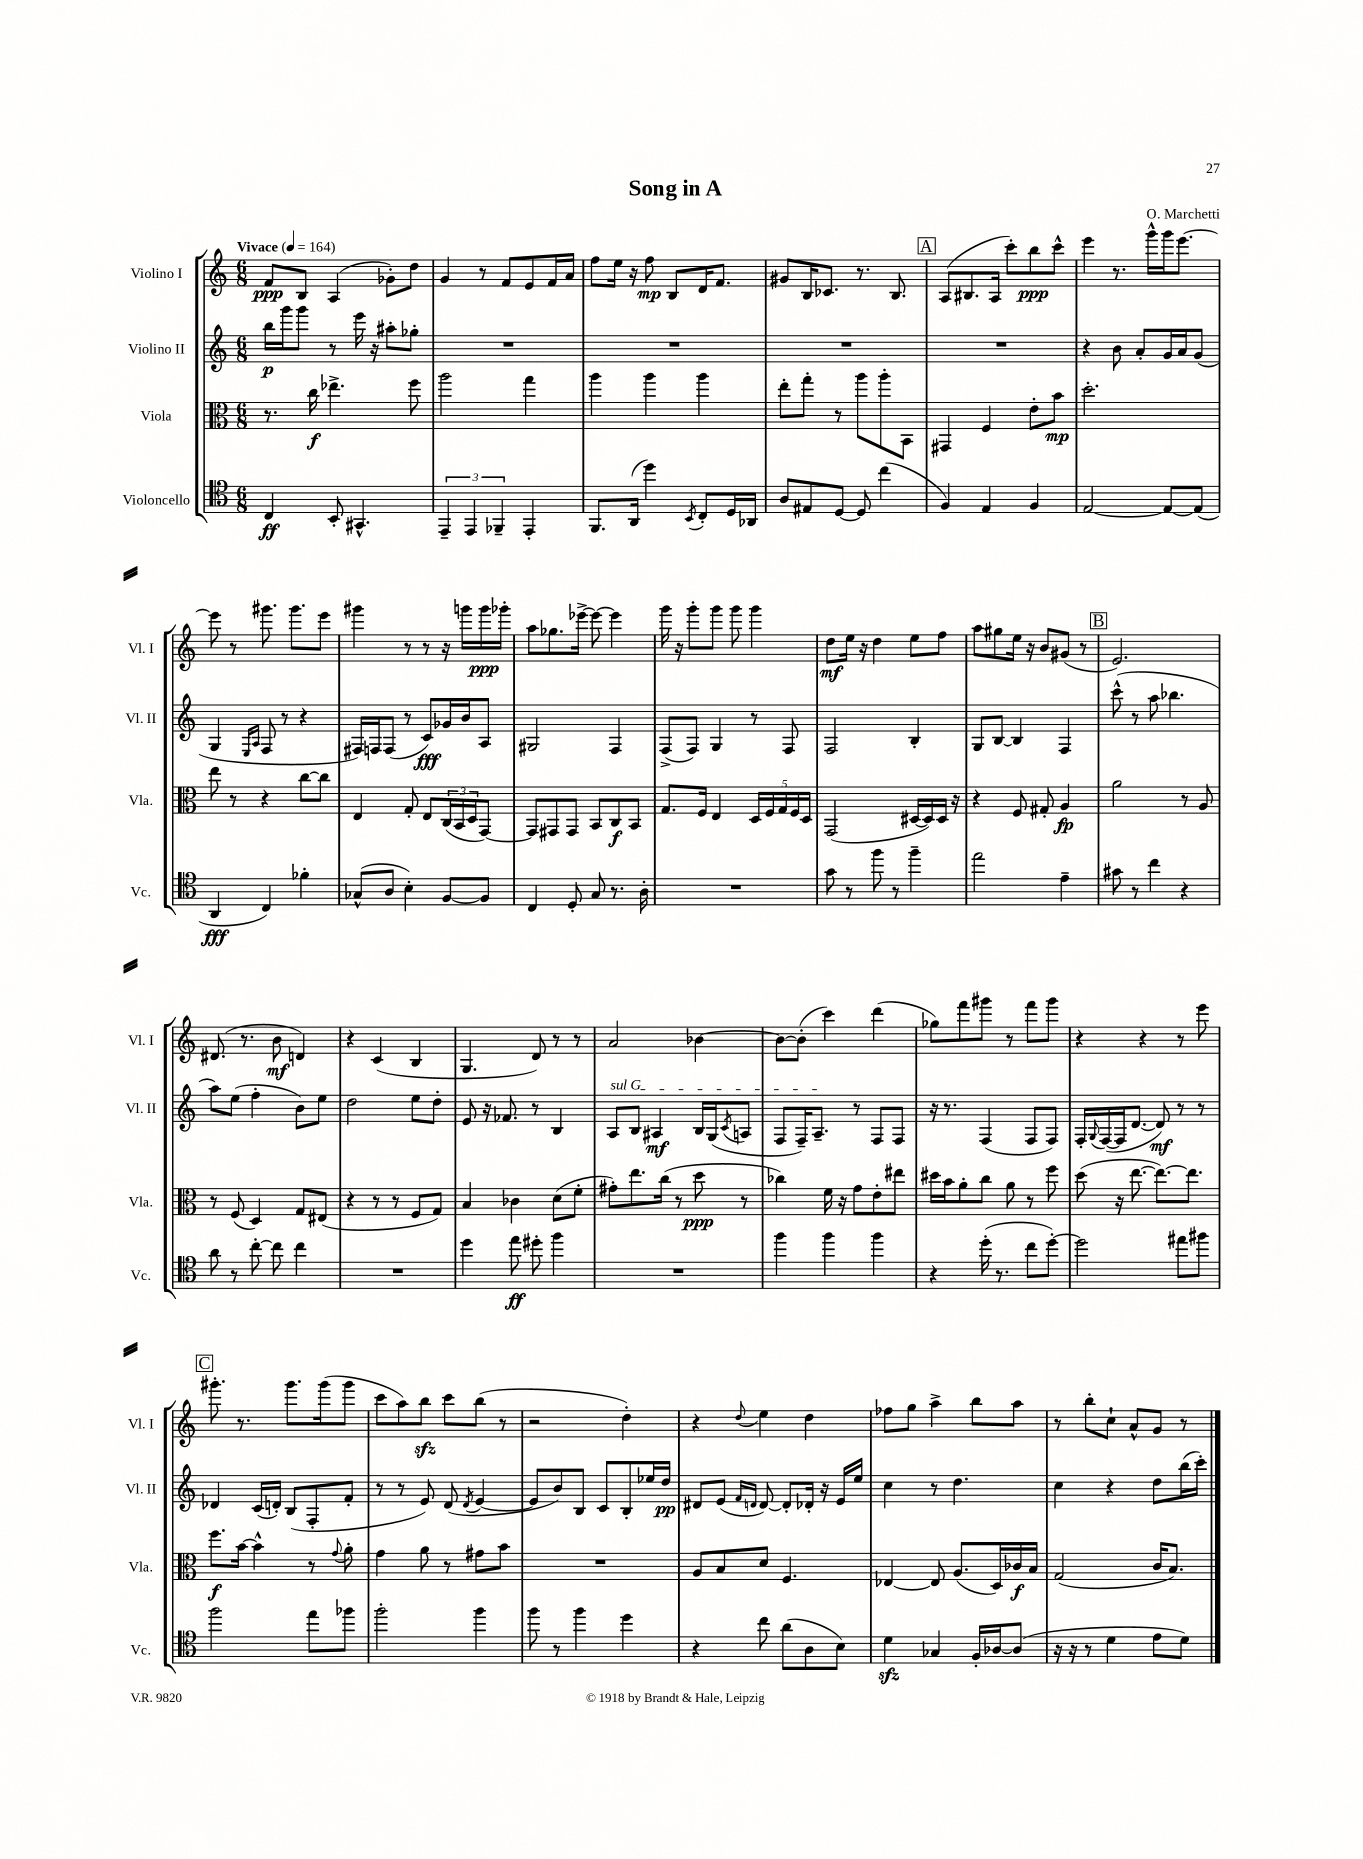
\header { title = "Song in A" composer = "O. Marchetti" }
<<
\new StaffGroup <<
\new Staff = "s0" \with { instrumentName = "Violino I" shortInstrumentName = "Vl. I" } {
    \clef treble \key c \major \numericTimeSignature \time 6/8 \tempo "Vivace" 4 = 164
    f'8\ppp b8 a4( ges'8-.) d''8 |
    g'4 r8 f'8 e'8 f'16 a'16 |
    f''8 e''16 r16 f''8\mp b8 d'16 f'8. |
    gis'8 b16 ces'8. r8. b8. |
    \mark \markup { \box "A" } a8( bis8. a16 c'''8-.) b''8\ppp c'''8-^ |
    e'''4 r8. g'''16-^ g'''16 e'''8.~ |
    e'''8 r8 gis'''8. gis'''8. e'''8 |
    gis'''4 r8 r8 r16 g'''16 g'''16\ppp ges'''16-. |
    a''8 ges''8. ees'''16~-> ees'''8~ ees'''4 |
    g'''16 r16 g'''8-. g'''8 g'''8 g'''4 |
    d''8\mf e''16 r16 d''4 e''8 f''8 |
    a''8 gis''8 e''16 r16 b'8 gis'8( r8 |
    \mark \markup { \box "B" } e'2.) |
    dis'8.( r8. b'8\mf d'4) |
    r4 c'4( b4 |
    g4. d'8) r8 r8 |
    a'2 bes'4~ |
    bes'8~ bes'8-.( c'''4) d'''4( |
    ges''8) f'''8 gis'''8 r8 f'''8 gis'''8 |
    r4 r4 r8 e'''8 |
    \mark \markup { \box "C" } gis'''8.-. r8. gis'''8. gis'''16( gis'''8 |
    c'''8 a''8) b''8\sfz c'''8 b''8( r8 |
    r2 d''4-.) |
    r4 \appoggiatura { d''8 } e''4 d''4 |
    fes''8 g''8 a''4-> b''8 a''8 |
    r8 b''8-. c''8-! a'8-^ g'8 r8 \bar "|." |
}
\new Staff = "s1" \with { instrumentName = "Violino II" shortInstrumentName = "Vl. II" } {
    \clef treble \key c \major \numericTimeSignature \time 6/8
    b''16\p g'''16 g'''8 r8 e'''16 r16 ais''8-. ges''8-. |
    R2. |
    R2. |
    R2. |
    \mark \markup { \box "A" } R2. |
    r4 b'8 a'8-. g'16 a'16 g'8( |
    g4 \grace { e16 a16 } f8 r8 r4 |
    fis16) f16 f8( r8 c'8\fff) ges'16 b'16 a8 |
    gis2 f4 |
    f8->( f8) g4 r8 f8 |
    f2 b4-. |
    g8 b8~ b4 f4 |
    \mark \markup { \box "B" } c'''8-^( r8 a''8 bes''4. |
    a''8) e''8( f''4-. b'8) e''8 |
    d''2 e''8 d''8-. |
    e'8 r16 fes'8. r8 b4 |
    \once \override TextSpanner.bound-details.left.text = \markup { \italic "sul G" } a8\startTextSpan b8 ais4\mf b16 g16( \acciaccatura { c'8 } a8 |
    f8 f16--) a8.--\stopTextSpan r8 f8 f8 |
    r16 r8. f4( f8 f8) |
    f16-. \appoggiatura { g8 } f16~( f16 d'8.~ d'8\mf) r8 r8 |
    \mark \markup { \box "C" } des'4 c'16( d'16-.) b8( f8-. f'8-. |
    r8 r8 e'8) d'8( \acciaccatura { d'8 } e'4~ |
    e'8 b'8) b8 c'8 b8-. ees''16 d''16\pp |
    dis'8 e'8( \grace { f'16 d'16 } d'8~) d'8-. des'16-. r16 e'16 e''16 |
    c''4 r8 d''4. |
    c''4 r4 d''8 b''16( c'''16-.) \bar "|." |
}
\new Staff = "s2" \with { instrumentName = "Viola" shortInstrumentName = "Vla." } {
    \clef alto \key c \major \numericTimeSignature \time 6/8
    r8. c''16\f ees''4.-> f''8 |
    a''2 g''4 |
    a''4 a''4 a''4 |
    e''8-. g''8-. r8 a''8 a''8-. b,8 |
    \mark \markup { \box "A" } gis,4 f4 e'8-. b'8\mp |
    d''2.-. |
    e''8 r8 r4 c''8~ c''8 |
    e4 g8-. e8 \tuplet 3/2 { c16( b,16 d16 } g,8~) |
    g,8 gis,8 gis,8 b,8 c8\f b,8 |
    g8. f16 e4 \tuplet 5/4 { d16 f16 g16 f16 d16 } |
    g,2( dis16~ dis16) dis16 r16 |
    r4 f8 gis8-. a4\fp |
    \mark \markup { \box "B" } a'2 r8 a8 |
    r8 f8( d4) g8 eis8( |
    r4 r8 r8 f8 g8) |
    b4 ces'4 d'8( f'8-. |
    gis'8-.) e''8. c''16( r8 d''8\ppp r8 |
    ces''4) f'16 r16 g'8 e'8-. eis''8 |
    dis''16 b'16 a'8-. c''8 a'8 r8 f''8 |
    d''8( r16 e''8.~ e''8.~) e''8. |
    \mark \markup { \box "C" } f''8.\f b'16~ b'4-^ r8 \appoggiatura { g'8 } a'8-. |
    g'4 a'8 r8 gis'8 b'8 |
    R2. |
    a8 b8 d'8 f4. |
    ees4~ ees8 a8.( d16) ces'16\f b16 |
    g2( c'16 b8.) \bar "|." |
}
\new Staff = "s3" \with { instrumentName = "Violoncello" shortInstrumentName = "Vc." } {
    \clef tenor \key c \major \numericTimeSignature \time 6/8
    c4\ff b,8-. gis,4.-^ |
    \tuplet 3/2 { e,4-- e,4 fes,4-- } e,4-. |
    f,8. a,16( d''4) \acciaccatura { b,8 } c8-. d16 aes,16 |
    a8 eis8 d8~ d8 c''4( |
    \mark \markup { \box "A" } f4) e4 f4 |
    e2~ e8~ e8( |
    a,4\fff c4) fes'4-. |
    ges8-^( a8 b4-.) f8~ f8 |
    c4 d8-. g8 r8. a16-. |
    R2. |
    g'8 r8 f''8 r8 f''4-- |
    e''2 e'4-- |
    \mark \markup { \box "B" } gis'8 r8 c''4 r4 |
    a'8 r8 c''8~-. c''8 c''4 |
    R2. |
    d''4 e''8\ff dis''8-. f''4 |
    R2. |
    f''4 f''4 f''4 |
    r4 d''16-.( r8. c''8 d''8~-.) |
    d''2 eis''8 fis''8 |
    \mark \markup { \box "C" } f''2 e''8 fes''8 |
    f''2-. f''4 |
    f''8 r8 f''4 d''4 |
    r4 c''8 a'8( a8 b8) |
    d'4\sfz ges4 f16-. aes16~ aes8( |
    r16 r16 r8 d'4 e'8 d'8) \bar "|." |
}
>>
>>
\layout { \context { \Score \remove "Bar_number_engraver" } }
